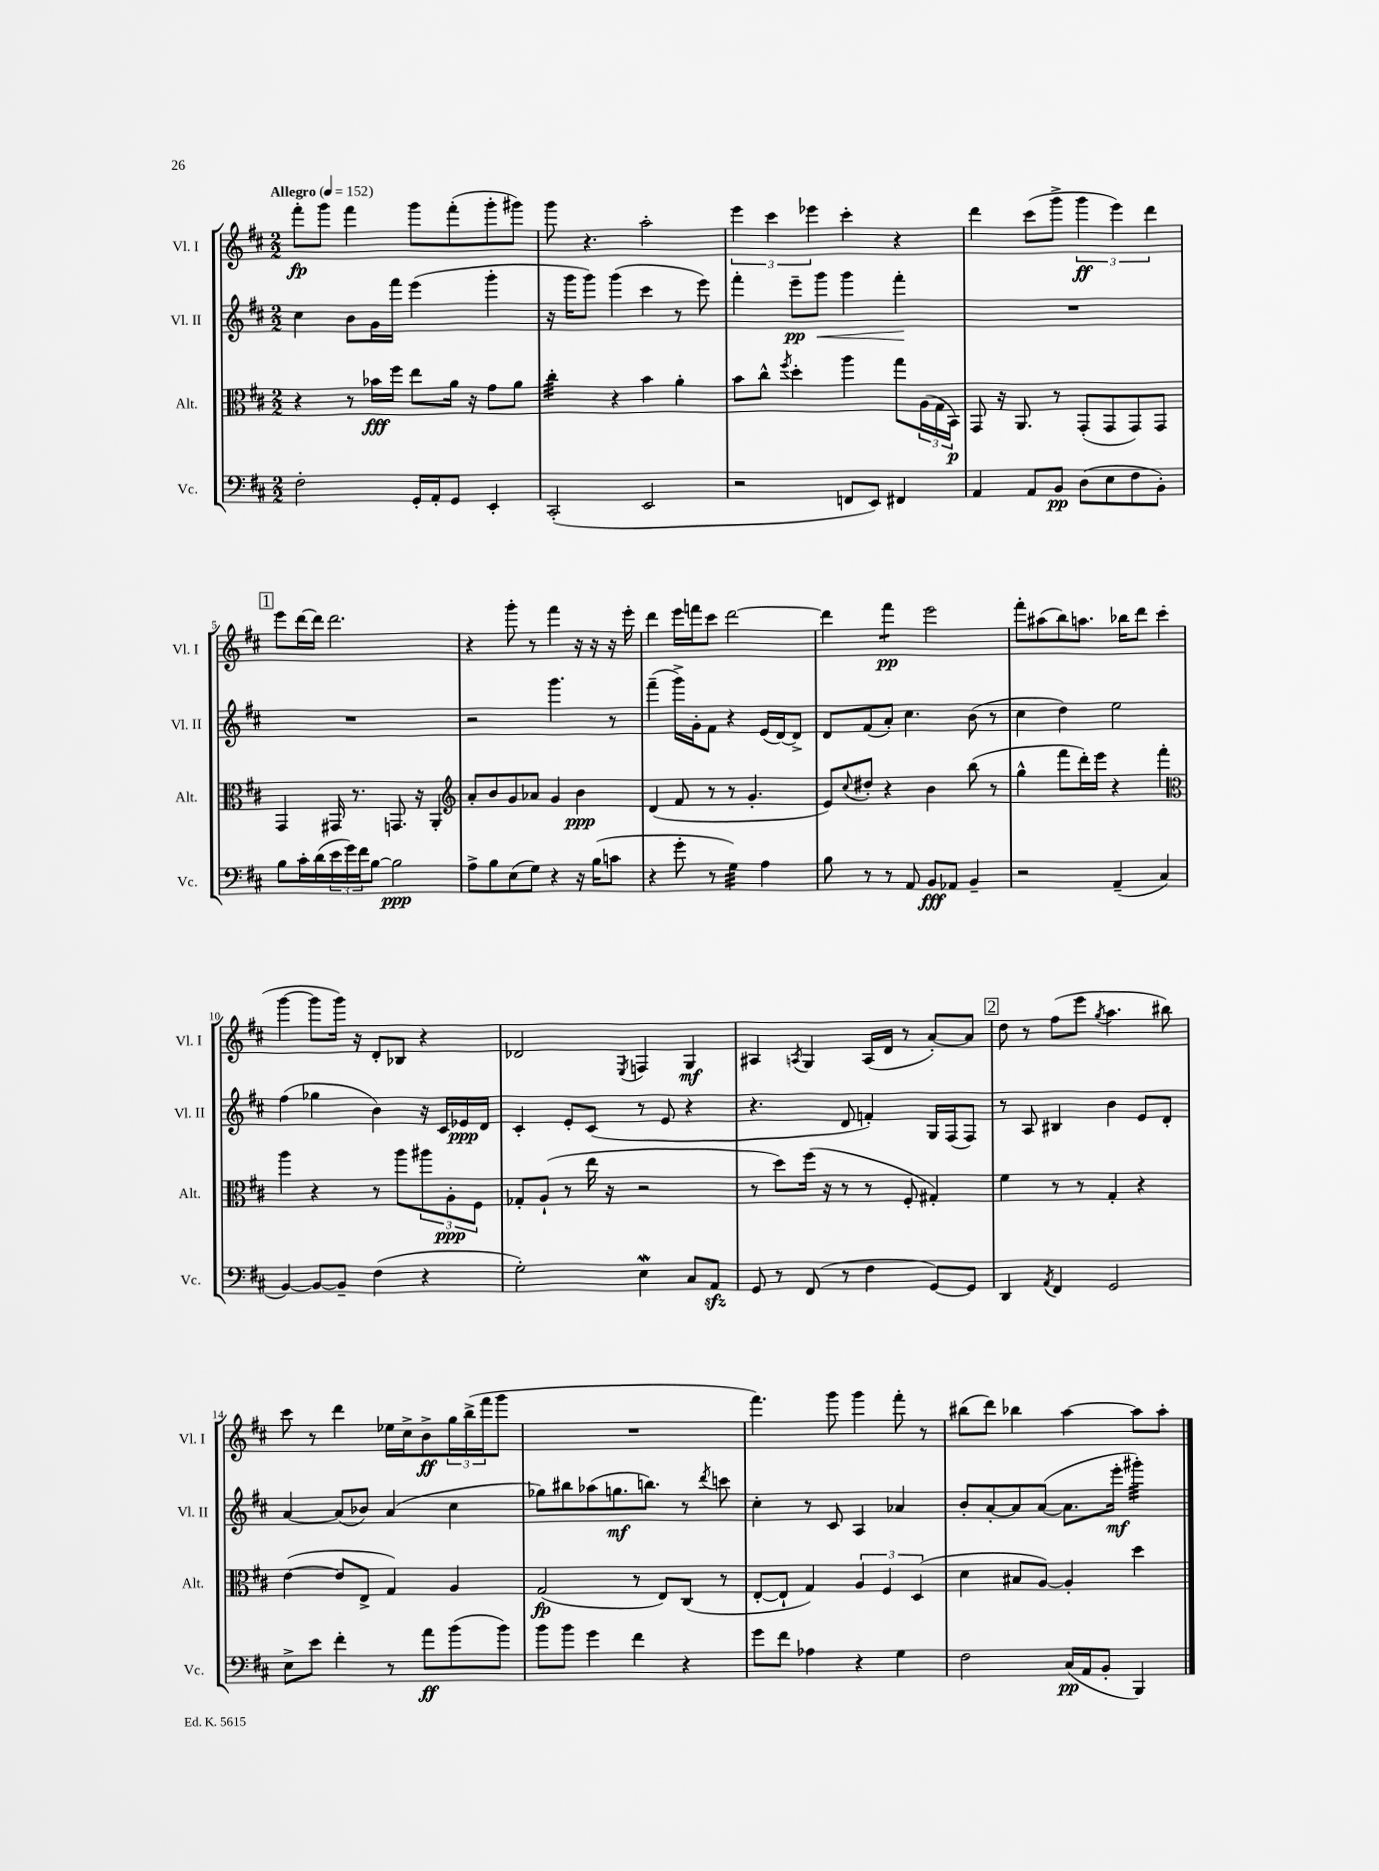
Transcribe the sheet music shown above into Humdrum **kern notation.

**kern	**kern	**kern	**kern
*staff4	*staff3	*staff2	*staff1
*clefF4	*clefC3	*clefG2	*clefG2
*k[f#c#]	*k[f#c#]	*k[f#c#]	*k[f#c#]
*M2/2	*M2/2	*M2/2	*M2/2
*MM152	*MM152	*MM152	*MM152
2F#'\	4r	4cc#\	8fff#'\L
.	.	.	8ggg\J
.	8r	8b\L	4fff#\
.	16b-\LL	16g\L	.
.	16ff#\JJ	16fff#\JJ	.
16GG'/LL	8ee\L	(4eee\	8ggg\L
16AA'/J	.	.	.
8GG/J	16a\Jk	.	(8fff#'\
.	16r	.	.
4EE'/	8g\L	4ggg'\	8ggg'\
.	8a\J	.	8ggg#\J)
=	=	=	=
(2CC#'/	4cc#'\	16r	8ggg\
.	.	16ggg\LK	.
.	.	8ggg\J)	4.r
.	4r	(4ggg\	.
2EE/	4b\	4ccc#\	2aa'\
.	4a'\	8r	.
.	.	8eee\)	.
=	=	=	=
2r	8b\L	4fff#'\	6eee\
.	8cc#^^\J	.	.
.	.	.	6ccc#\
.	8qff#/	.	.
.	4dd'\	8eee~\L	.
.	.	.	6eee-\
.	.	8ggg\J	.
8FF/L	4aa\	4ggg\	4ccc#'\
8EE/J)	.	.	.
4FF#/	8gg\L	4fff#'\	4r
.	(24A\L	.	.
.	24G\	.	.
.	24BB\JJ)	.	.
=	=	=	=
4AA/	8GG/	1r	4ddd\
.	16r	.	.
.	8.AA/	.	.
8AA/L	.	.	(8ccc#\L
8BB/J	8r	.	8ggg^\J
(8D\L	(8GG'/L	.	6ggg\
8E\	8GG/	.	.
.	.	.	6eee\)
8F#\	8GG/)	.	.
.	.	.	6ddd\
8BB'\J)	8GG/J	.	.
=	=	=	=
8B\L	4GG/	1r	8eee\L
16c#'\L	.	.	[16ddd\L
(16d\	.	.	16ddd\]JJ
24e\	16GG#/	.	2.ddd\
24g\)	.	.	.
.	8.r	.	.
24f#\J	.	.	.
[8B\J	.	.	.
2B\]	8.GG/	.	.
.	16r	.	.
.	4AA'/	.	.
=	=	=	=
*	*clefG2	*	*
8A^\L	8a'/L	2r	4r
8B\	8b/	.	.
(8E\	8g/	.	8ggg'\
8G\J)	8a-/J	.	8r
4r	4g/	4.ggg\	4fff#\
16r	4b\	.	16r
(16B\LK	.	.	16r
8c\J	.	8r	16r
.	.	.	16eee'\
=	=	=	=
4r	(4d/	(4fff#~\	4ddd\
8g'\	8f#/	16ggg^\LL)	16eee\LL
.	.	16g'\J	16fff\J
8r	8r	8f#\J	8ccc#\J
4G\)	8r	4r	[2ddd\
.	4.g'/	.	.
4A\	.	(16e/LL	.
.	.	[16d/J)	.
.	.	8d^/]J	.
=	=	=	=
8B\	8e/L)	8d/L	4ddd\]
.	8qqcc#/	.	.
8r	8dd#'/J	(8f#/	.
8r	4r	8a'/J)	4fff#\
8AA/	.	4.cc#\	.
8BB/L	4b\	.	2eee\
8AA-/J	.	.	.
4BB~/	(8bb\	(8b\	.
.	8r	8r	.
=	=	=	=
2r	4gg^^\	4cc#\	8fff#'\L
.	.	.	(8aa#\
.	8fff#\L	4dd\)	8bb\)
.	16ddd'\L)	.	8.aa\J
.	16eee\JJ	.	.
(4AA~/	4r	2ee\	.
.	.	.	16bb-\LK
.	.	.	8ddd\J
4C#/	4fff#'\	.	(4ccc#\
=	=	=	=
*	*clefC3	*	*
[4BB/)	4aa\	(4ff#\	[4ggg\
8BB/_L	4r	4gg-\	8ggg\]L
8BB~/]J	.	.	16ggg\Jk)
.	.	.	16r
(4F#\	8r	4b\)	8d'/L
.	8aa\L	.	8B-/J
4r	12aa#\	16r	4r
.	.	16c#/LL	.
.	12A'\	.	.
.	.	16e-/	.
.	12F#\J	.	.
.	.	16d/JJ	.
=	=	=	=
2G'\)	8G-'/L	4c#'/	2d-/
.	(8A`/J	.	.
.	8r	8e'/L	.
.	16ee\	(8c#/J	.
.	16r	.	.
.	.	.	8qE/
4E\	2r	8r	4F/
.	.	8e/	.
8C#/L	.	4r	4G/
8AA/J	.	.	.
=	=	=	=
8GG/	8r	4.r	4A#/
8r	8dd\L)	.	.
.	.	.	8qA/
(8FF#/	(16ff#\Jk	.	4G/
.	16r	.	.
8r	8r	8d/	.
4F#\	8r	4f'/)	(16A/LL
.	.	.	16d/JJ
.	8F#'/	.	8r
[8GG/L)	4G#'/)	16G/LL	[8a'/L)
.	.	(16F#/J	.
8GG/]J	.	8F#/J)	8a/]J
=	=	=	=
4DD/	4f#\	8r	8dd\
.	.	8A/	8r
8qAA/	.	.	.
4FF#/	8r	4B#/	(8ff#\L
.	8r	.	8eee\J
.	.	.	8qgg/
2GG/	4G'/	4b\	4.aa\
.	4r	8e/L	.
.	.	8d'/J	8bb#\)
=	=	=	=
8E^\L	([4e\	[4a/	8ccc#\
8e\J	.	.	8r
4f#'\	8e/]L	(8a/]L	4ddd\
.	8E^/J	8b-/J)	.
8r	4G/)	(4a/	16ee-\LL
.	.	.	16cc#^\J
8a\L	.	.	8b^\
(8b\	4A/	4cc#\	24gg\L
.	.	.	(24bb^\
.	.	.	24fff#\J
8b\J)	.	.	8ggg\J
=	=	=	=
8b\L	(2G/	8gg-\L)	1r
8b\J	.	8bb#\	.
4g\	.	(8aa-\	.
.	.	8.gg\	.
4f#\	8r	.	.
.	.	8.bb\J)	.
.	8E/L)	.	.
4r	(8C#/J	8r	.
.	.	8qddd/	.
.	8r	8ccc\	.
=	=	=	=
8g\L	[8E'/L	4cc#'\	4.fff#\)
8f#\J	8E`/]J	.	.
4A-\	4G/)	8r	.
.	.	8c#/	8ggg\
4r	6A/	4A/	4ggg\
.	6F#/	.	.
4G\	.	4a-/	8fff#'\
.	(6D/	.	.
.	.	.	8r
=	=	=	=
2F#\	4d\	8b'/L	(8bb#\L
.	.	[8a'/	8ddd\J)
.	8B#/L	8a/]	4bb-\
.	[8A/J)	([8a/J	.
(16C#/LL	4A'/]	8.a\]L	[4aa\
16AA/J	.	.	.
8BB'/J	.	.	.
.	.	16eee'\Jk	.
4BBB/)	4dd\	4ggg#'\)	8aa\]L
.	.	.	8aa'\J
==	==	==	==
*-	*-	*-	*-
